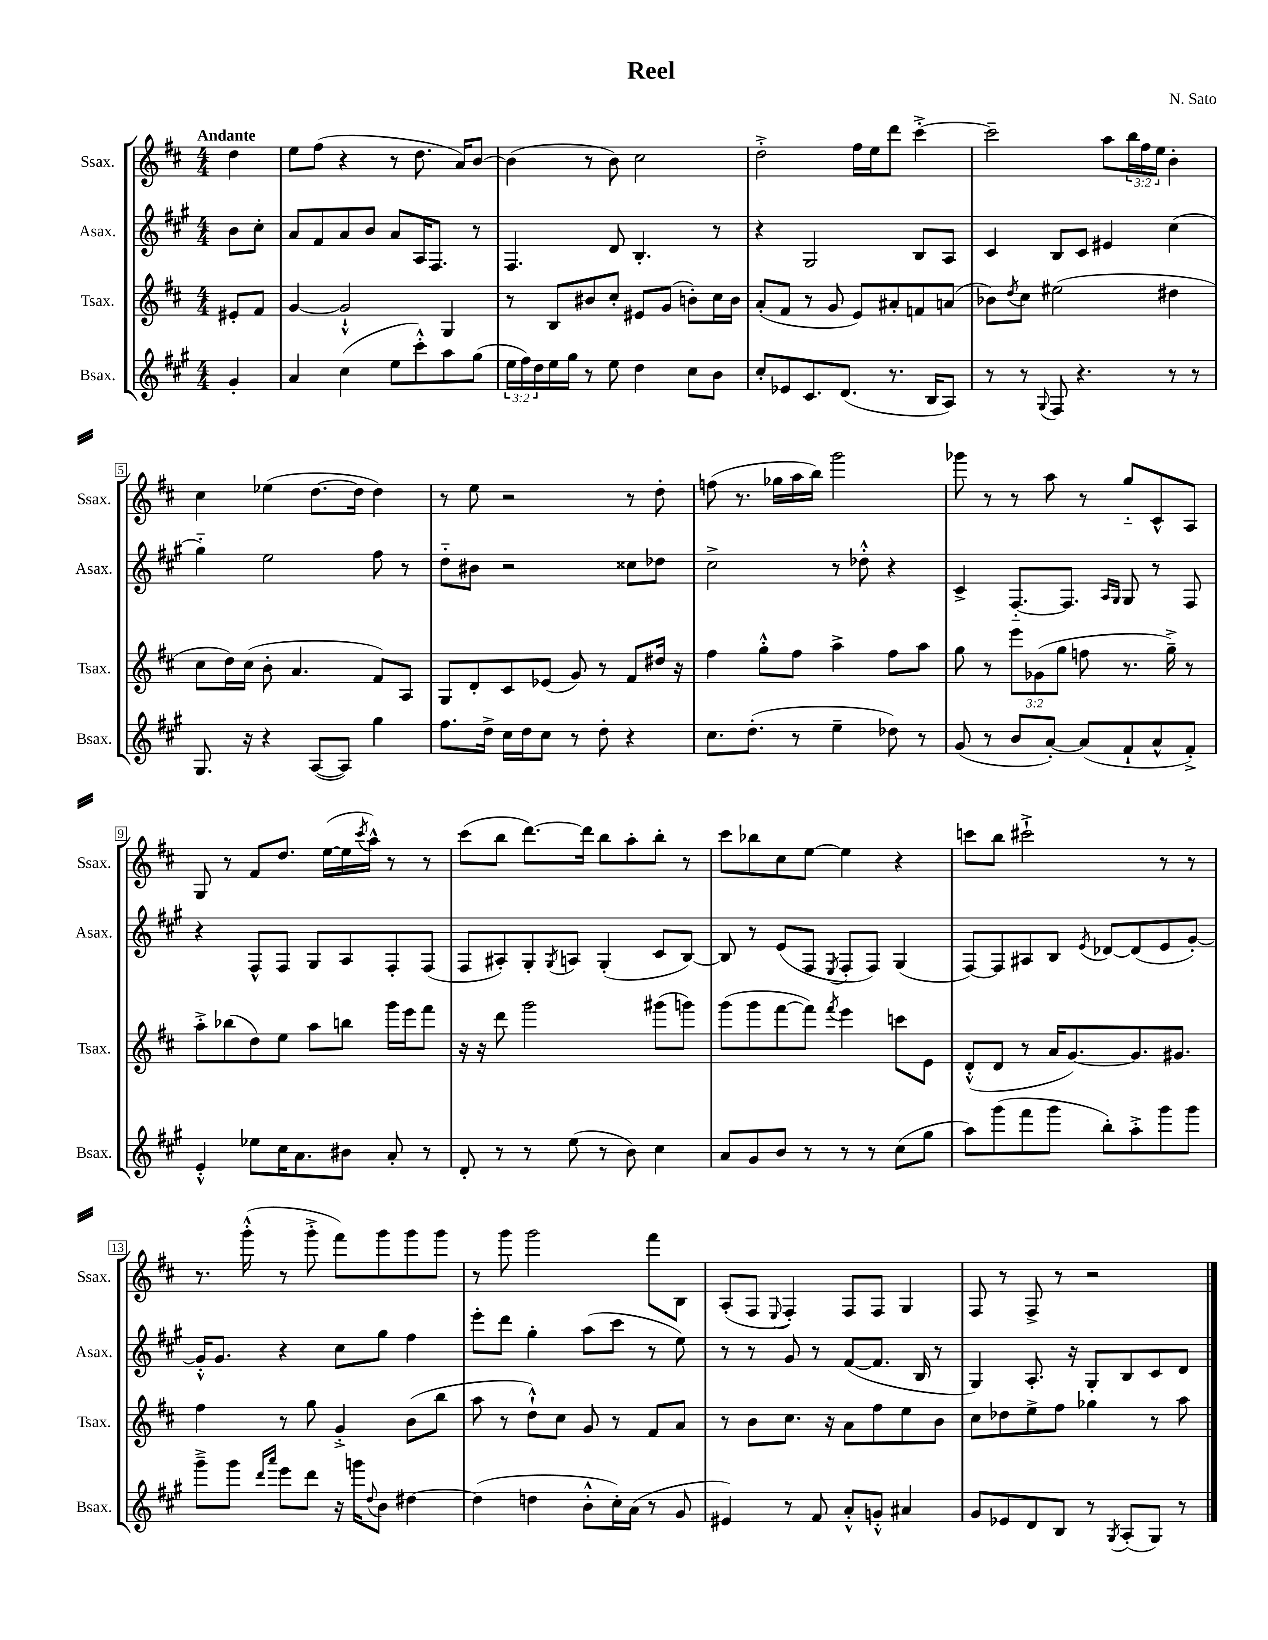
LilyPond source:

\header { title = "Reel" composer = "N. Sato" }
<<
\new StaffGroup <<
\new Staff = "s0" \with { instrumentName = "Ssax." shortInstrumentName = "Ssax." } {
    \clef treble \key d \major \numericTimeSignature \time 4/4 \override Staff.TupletNumber.text = #tuplet-number::calc-fraction-text \partial 4 \tempo "Andante"
    d''4 |
    e''8 fis''8( r4 r8 d''8. a'16) b'8~ |
    b'4( r8 b'8) cis''2 |
    d''2-.-> fis''16 e''16 d'''8 cis'''4~-.-> |
    cis'''2-- a''8 \tuplet 3/2 { b''16 fis''16 e''16 } b'4-. |
    cis''4 ees''4( d''8.~ d''16 d''4) |
    r8 e''8 r2 r8 d''8-. |
    f''8( r8. ges''16 a''16 b''16) g'''2 |
    ges'''8 r8 r8 a''8 r8 g''8-_ cis'8-^ a8 |
    g8 r8 fis'8 d''8. e''16~( e''16 \acciaccatura { cis'''8 } a''16-^) r8 r8 |
    cis'''8( b''8 d'''8.~) d'''16 b''8 a''8-. b''8-. r8 |
    cis'''8 bes''8 cis''8 e''8~ e''4 r4 |
    c'''8 b''8 cis'''2-!-> r8 r8 |
    r8. g'''16-.-^( r8 g'''8-.-> fis'''8) g'''8 g'''8 g'''8 |
    r8 g'''8 g'''2 fis'''8 b8 |
    a8-.( fis8 \appoggiatura { e8 } fis4-.) fis8 fis8 g4 |
    fis8 r8 fis8-> r8 r2 \bar "|." |
}
\new Staff = "s1" \with { instrumentName = "Asax." shortInstrumentName = "Asax." } {
    \clef treble \key a \major \numericTimeSignature \time 4/4 \partial 4
    b'8 cis''8-. |
    a'8 fis'8 a'8 b'8 a'8 a16 fis8. r8 |
    fis4. d'8 b4.-. r8 |
    r4 gis2 b8 a8 |
    cis'4 b8 cis'8 eis'4 cis''4( |
    gis''4-_) e''2 fis''8 r8 |
    d''8-_ bis'8 r2 cisis''8 des''8 |
    cis''2-> r8 des''8-.-^ r4 |
    cis'4-> fis8.~-_ fis8. \grace { a16 gis16 } gis8 r8 fis8 |
    r4 fis8-^ fis8 gis8 a8 fis8-. fis8( |
    fis8 ais8-.) gis8-. \acciaccatura { gis8 } a8 gis4-.( cis'8 b8~) |
    b8 r8 e'8( fis8 \acciaccatura { e8 } fis8-. fis8) gis4( |
    fis8~) fis8 ais8 b8 \acciaccatura { e'8 } des'8~ des'8( e'8 gis'8~-.) |
    gis'16-.-^ gis'8. r4 cis''8 gis''8 fis''4 |
    e'''8-. d'''8 gis''4-. a''8( cis'''8 r8 e''8) |
    r8 r8 gis'8 r8 fis'8~( fis'8. b16 r8 |
    gis4) a8.-. r16 gis8-. b8 cis'8 d'8 \bar "|." |
}
\new Staff = "s2" \with { instrumentName = "Tsax." shortInstrumentName = "Tsax." } {
    \clef treble \key d \major \numericTimeSignature \time 4/4 \override Staff.TupletNumber.text = #tuplet-number::calc-fraction-text \partial 4
    eis'8-. fis'8 |
    g'4~ g'2-!-^ g4 |
    r8 b8 bis'8 cis''8-. eis'8 g'8( b'8-.) cis''16 b'16 |
    a'8-.( fis'8 r8 g'8 e'8) ais'8-. f'8 a'8( |
    bes'8) \acciaccatura { d''8 } cis''8 eis''2( dis''4 |
    cis''8 d''16) cis''16( b'8-. a'4. fis'8) a8 |
    g8 d'8-. cis'8 ees'8( g'8) r8 fis'8 dis''16 r16 |
    fis''4 g''8-.-^ fis''8 a''4-> fis''8 a''8 |
    g''8 r8 \tuplet 3/2 { e'''8 ges'8( g''8 } f''8 r8. g''16--->) r8 |
    a''8-.-> bes''8( d''8) e''8 a''8 b''8 g'''16 e'''16 fis'''8 |
    r16 r16 d'''8 g'''2 gis'''8( g'''8) |
    g'''8( g'''8 fis'''8~ fis'''8) \acciaccatura { fis'''8 } e'''4 c'''8 e'8 |
    d'8-.-^( d'8 r8 a'16 g'8.~) g'8. gis'8. |
    fis''4 r8 g''8 g'4-.-> b'8( b''8 |
    a''8 r8 d''8-!-^) cis''8 g'8 r8 fis'8 a'8 |
    r8 b'8 cis''8. r16 a'8 fis''8 e''8 b'8 |
    cis''8 des''8 e''8-> fis''8 ges''4 r8 a''8 \bar "|." |
}
\new Staff = "s3" \with { instrumentName = "Bsax." shortInstrumentName = "Bsax." } {
    \clef treble \key a \major \numericTimeSignature \time 4/4 \override Staff.TupletNumber.text = #tuplet-number::calc-fraction-text \partial 4
    gis'4-. |
    a'4 cis''4( e''8 cis'''8-.-^) a''8 gis''8( |
    \tuplet 3/2 { e''16 fis''16) d''16 } e''16 gis''16 r8 e''8 d''4 cis''8 b'8 |
    cis''8-. ees'8 cis'8. d'8.( r8. b16 a8) |
    r8 r8 \appoggiatura { gis8 } fis8 r4. r8 r8 |
    gis8. r16 r4 a8~( a8) gis''4 |
    fis''8. d''16-> cis''16 d''16 cis''8 r8 d''8-. r4 |
    cis''8. d''8.-.( r8 e''4-- des''8) r8 |
    gis'8( r8 b'8 a'8~-.) a'8( fis'8-! a'8-^ fis'8-.->) |
    e'4-.-^ ees''8 cis''16 a'8. bis'8 a'8-. r8 |
    d'8-. r8 r8 e''8( r8 b'8) cis''4 |
    a'8 gis'8 b'8 r8 r8 r8 cis''8( gis''8 |
    a''8) gis'''8( fis'''8 gis'''8 b''8-.) a''8-.-> gis'''8 gis'''8 |
    gis'''8---> gis'''8 \grace { d'''16 a'''16 } e'''8 d'''8 r16 g'''16 \appoggiatura { d''8 } b'8 dis''4~ |
    dis''4( d''4 b'8-.-^ cis''16-.) a'16( r8 gis'8 |
    eis'4) r8 fis'8 a'8-.-^ g'8-.-^ ais'4 |
    gis'8 ees'8 d'8 b8 r8 \acciaccatura { gis8 } a8-.( gis8) r8 \bar "|." |
}
>>
>>
\layout { \context { \Score \override BarNumber.stencil = #(make-stencil-boxer 0.1 0.3 ly:text-interface::print) } }
